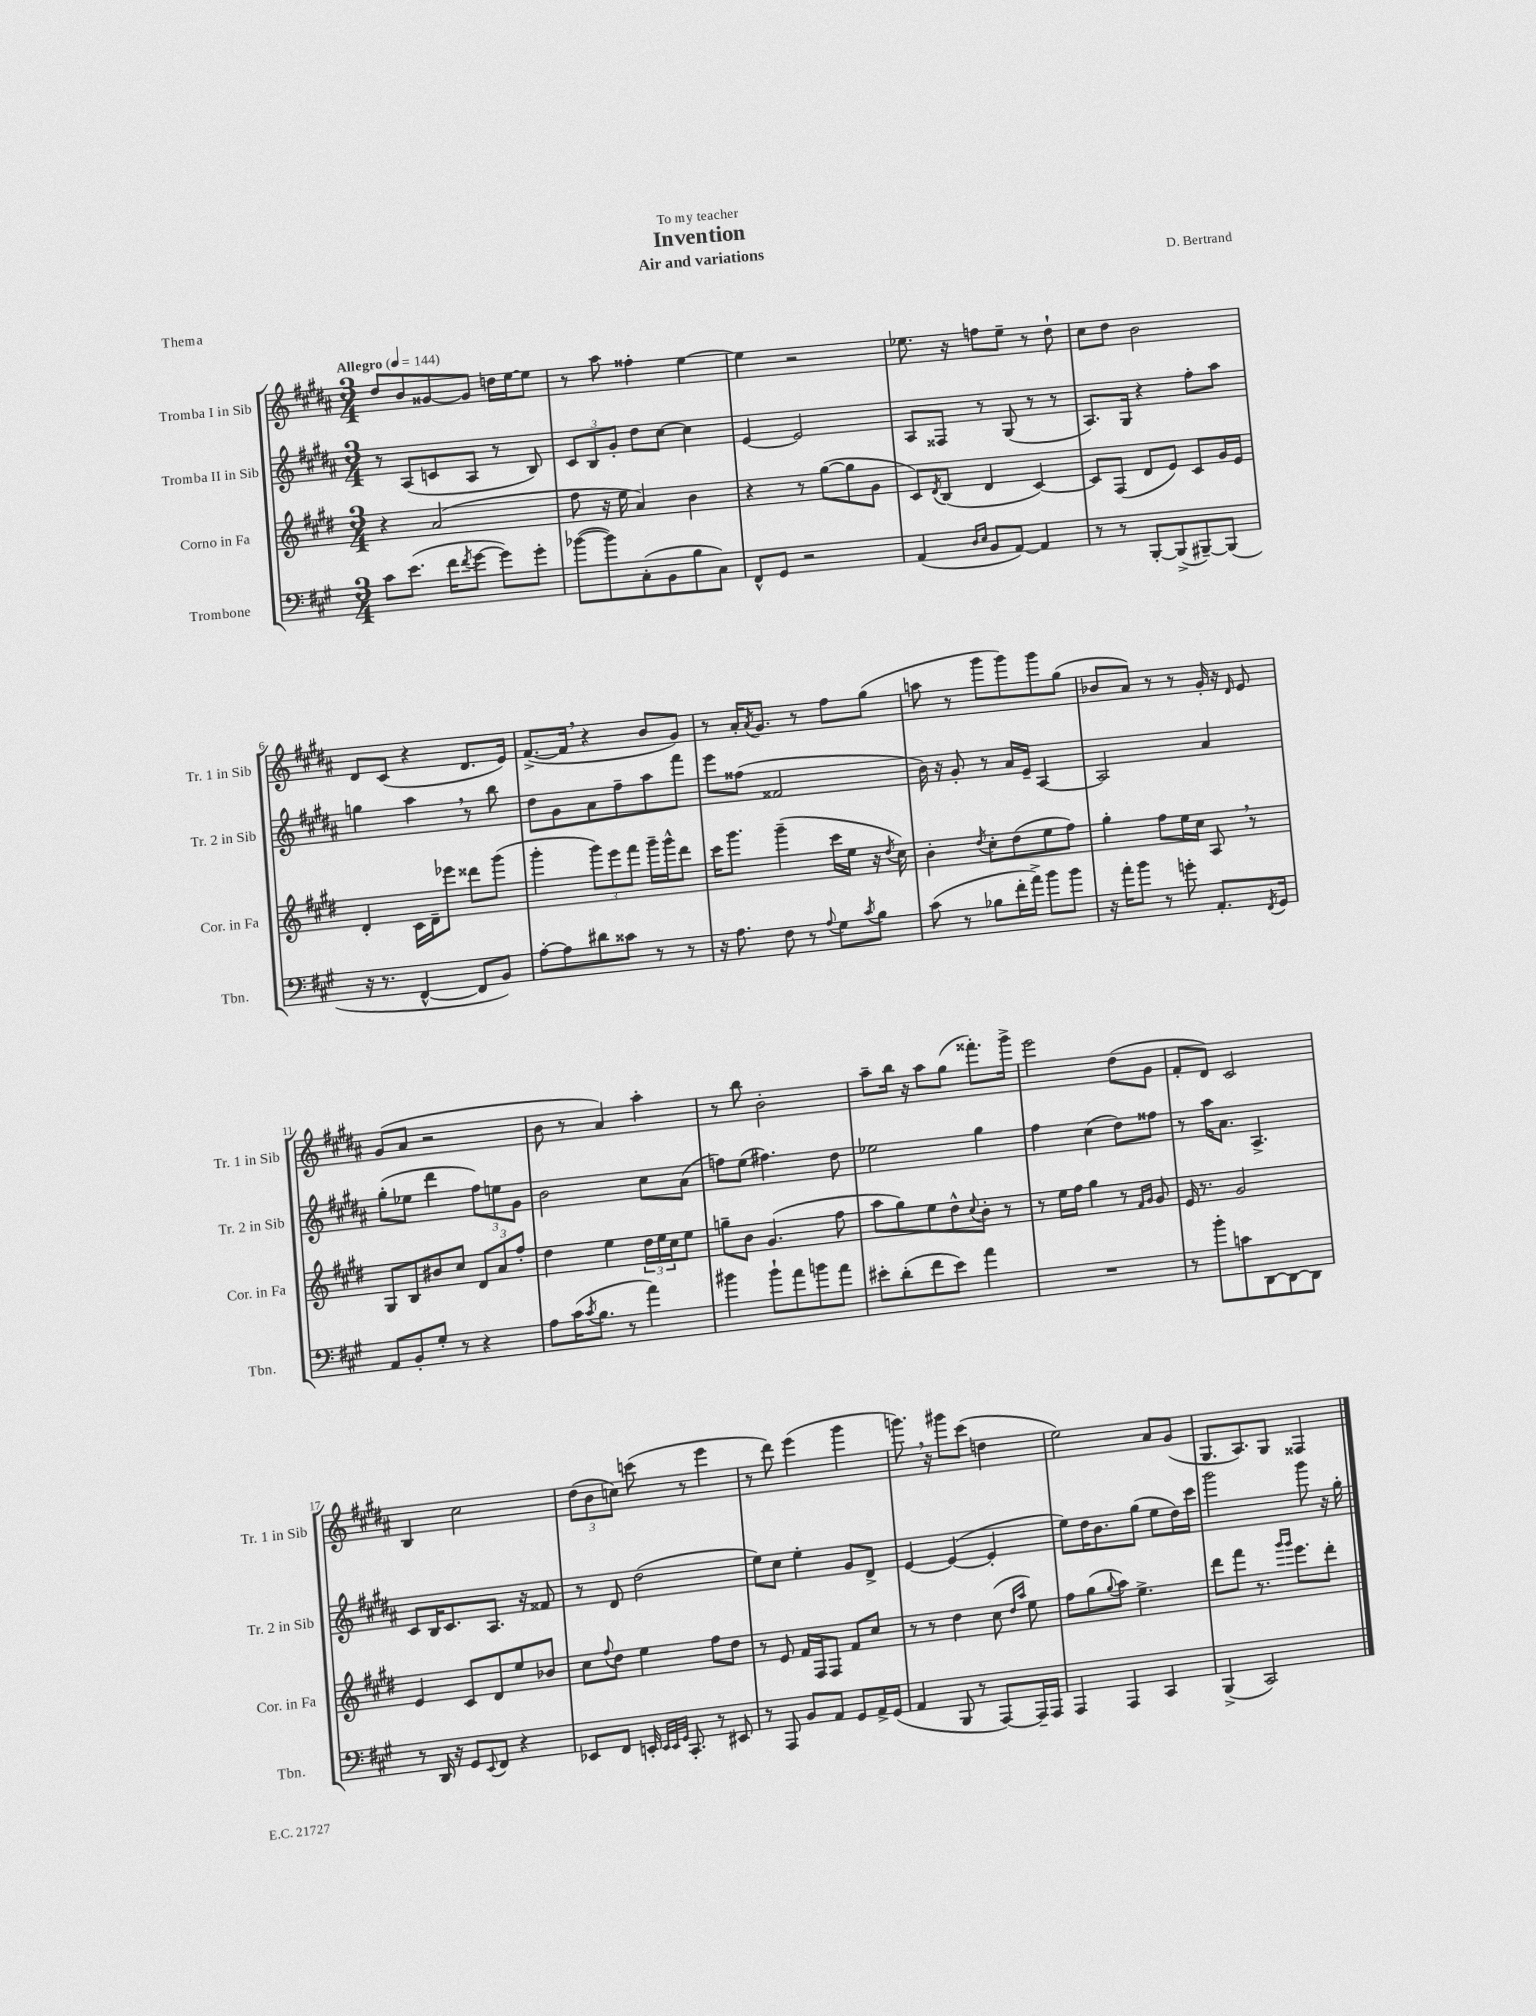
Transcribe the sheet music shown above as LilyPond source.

\header { title = "Invention" composer = "D. Bertrand" subtitle = "Air and variations" dedication = "To my teacher" piece = "Thema" }
<<
\new StaffGroup <<
\new Staff = "s0" \with { instrumentName = "Tromba I in Sib" shortInstrumentName = "Tr. 1 in Sib" } {
    \clef treble \key b \major \numericTimeSignature \time 3/4 \tempo "Allegro" 4 = 144
    dis''8 b'8 gisis'8~ gisis'8 d''16 e''16~ e''8 |
    r8 ais''8 fisis''4-. e''4~ |
    e''4 r2 |
    ees''8. r16 f''8 ees''8-- r8 dis''8-! |
    cis''8 dis''8 b'2 |
    dis'8 cis'8( r4 dis'8. e'16) |
    fis'8.~->( fis'16 \breathe r4 b'8 gis'8) |
    r8 ais'16-. \acciaccatura { ais'8 } gis'8. r8 fis''8 gis''8( |
    a''8 r8 gis'''8 gis'''8) gis'''8 gis''8( |
    bes'8 ais'8) r8 r8 gis'16-. r16 \grace { dis'16 } e'8 |
    gis'8( ais'8 r2 |
    b'8 r8 ais'4) ais''4-. |
    r8 b''8 b'2-. |
    ais''8-- b''16 r16 ais''8 gis''8( fisis'''8.-.) gis'''16-> |
    e'''2 dis''8( gis'8 |
    fis'8-. dis'8) cis'2 |
    b4 cis''2 |
    \tuplet 3/2 { dis''8( b'8 c''8) } c'''8( r8 e'''4 |
    r8 dis'''8) e'''4( gis'''4 |
    g'''8.) \breathe r16 gis'''8 cis'''8( d''4 |
    e''2) ais'8 gis'8( |
    gis8. ais8.) gis8 fisis4 \bar "|." |
}
\new Staff = "s1" \with { instrumentName = "Tromba II in Sib" shortInstrumentName = "Tr. 2 in Sib" } {
    \clef treble \key b \major \numericTimeSignature \time 3/4
    r8 ais8( c'8 ais8 r8 b8) |
    \tuplet 3/2 { cis'8 b8 gis'8-. } dis''8 cis''8~ cis''4 |
    e'4~ e'2 |
    ais8 fisis8 r8 gis8( r8 r8 |
    ais8.) gis16 r4 fis''8-. ais''8 |
    g''4 ais''4 \breathe r8 b''8 |
    dis''8 gis'8 ais'8 fis''8-- ais''8 fis'''8 |
    e'''8 fisis''8( fisis'2 |
    b'16) r16 gis'8-. r8 ais'16 e'16-- ais4~ |
    ais2 ais'4 |
    gis''8-.( ees''8 dis'''4 \tuplet 3/2 { fis''8) e''8 gis'8 } |
    b'2 cis''8 ais'8( |
    f''8) e''8( fis''4.) dis''8 |
    ees''2 gis''4 |
    fis''4 cis''4( dis''8) fisis''8 |
    r8 ais''16 ais'8. ais4.-> |
    cis'8 b16 cis'8. ais8. r16 fisis'8 |
    r8 dis'8 dis''2( |
    e''8) cis''8 e''4-. gis'8 dis'8-> |
    e'4~ e'4~( e'4-. |
    e''8) dis''16 b'8. gis''8( e''8 dis''16) cis'''16 |
    gis'''2 gis'''8 r16 gis''16-. \bar "|." |
}
\new Staff = "s2" \with { instrumentName = "Corno in Fa" shortInstrumentName = "Cor. in Fa" } {
    \clef treble \key e \major \numericTimeSignature \time 3/4
    r4 a'2( |
    fis''8 r16 e''16 a'4) b'4 |
    r4 r8 gis''8~( gis''8 gis'8 |
    cis'8) \acciaccatura { dis'8 } b8( dis'4 cis'4~) |
    cis'8 fis8( dis'8 e'8) cis'8 gis'16 e'16 |
    dis'4-. cis'16 dis'16-- ees'''8 disis'''8 gis'''8( |
    gis'''4-. \tuplet 3/2 { gis'''8) e'''8 fis'''8 } gis'''16-- gis'''16-^ dis'''8 |
    cis'''16 gis'''8. gis'''4--( cis'''16 e''16 r16 \acciaccatura { dis''8 } cis''16) |
    b'4-. \acciaccatura { dis''8 } cis''8-. dis''8( e''8 fis''8) |
    gis''4-. fis''8 e''16 cis''16 a8 \breathe r8 |
    gis8 b8 bis'8 cis''8 \tuplet 3/2 { dis'8 a'8 fis''8-. } |
    dis''4 e''4 \tuplet 3/2 { dis''16 e''16 cis''16 } e''8 |
    g''8-- b'8 gis'4.( fis''8 |
    a''8 gis''8) e''8 dis''8-^ \appoggiatura { cis''8 } b'8-. r8 |
    r8 e''16 fis''16 gis''4 r8 \grace { fis'16 gis'16 } gis'8 |
    e'16 r8. gis'2 |
    e'4 cis'8 dis'8 e''8 bes'8 |
    cis''8 \appoggiatura { fis''8 } dis''8 e''4 fis''8 dis''8 |
    r8 e'8 fis'16 fis16 fis8 fis'8 cis''8 |
    r8 r8 dis''4 cis''8( \grace { dis''16 a''16 } e''8) |
    fis''8 gis''8( \appoggiatura { gis''8 } a''8) e''4.-> |
    dis'''8 fis'''8 r8. \grace { gis'''16 gis'''16 } e'''8. dis'''8-. \bar "|." |
}
\new Staff = "s3" \with { instrumentName = "Trombone" shortInstrumentName = "Tbn." } {
    \clef bass \key a \major \numericTimeSignature \time 3/4
    cis'8 e'8.( fis'16 \acciaccatura { fis'8 } gis'8~ gis'8) gis'8-. |
    bes'8~( bes'8) cis8-.( b,8 b8 cis8) |
    fis,8-^ gis,8 r2 |
    a,4( \grace { d16 e16 } b,8 a,8~) a,4 |
    r8 r8 b,,8~-. b,,8->( bis,,8~--) bis,,8( |
    r16 r8. fis,4~-^ fis,8 b,8) |
    a8~-. a8 dis'8 cisis'8 r8 r8 |
    r16 a8. fis8 r8 \appoggiatura { a8 } gis8 \acciaccatura { cis'8 } b8 |
    cis'8( r8 bes8 fis'16-. a'16->) b'8 b'8 |
    r16 a'16-. b'8 r8 g'8-. a,8.-. \acciaccatura { fis,8 } gis,16 |
    a,8 b,8-. gis8-. r8 r4 |
    a8 cis'16( \acciaccatura { cis'8 } b8. r8 a'4) |
    bis'4 bis'8-! a'8 b'8 a'8 |
    eis'8-. d'8-.( fis'8 eis'8) a'4 |
    R2. |
    r8 b'8-. c'8 d,8~ d,8~ d,8 |
    r8 d,16 r16 gis,8 \appoggiatura { e,8 } fis,8 r4 |
    ees,8 fis,8 e,16-. \grace { e,32 e,32 gis,32 } cis,8.-. r8 eis,8 |
    r8 a,,8 b,8 a,8 gis,8 a,16-> gis,16( |
    a,4 b,,8 r8 a,,8~) a,,16-- a,,16 |
    a,,4 a,,4 cis,4 |
    b,,4->( cis,2) \bar "|." |
}
>>
>>
